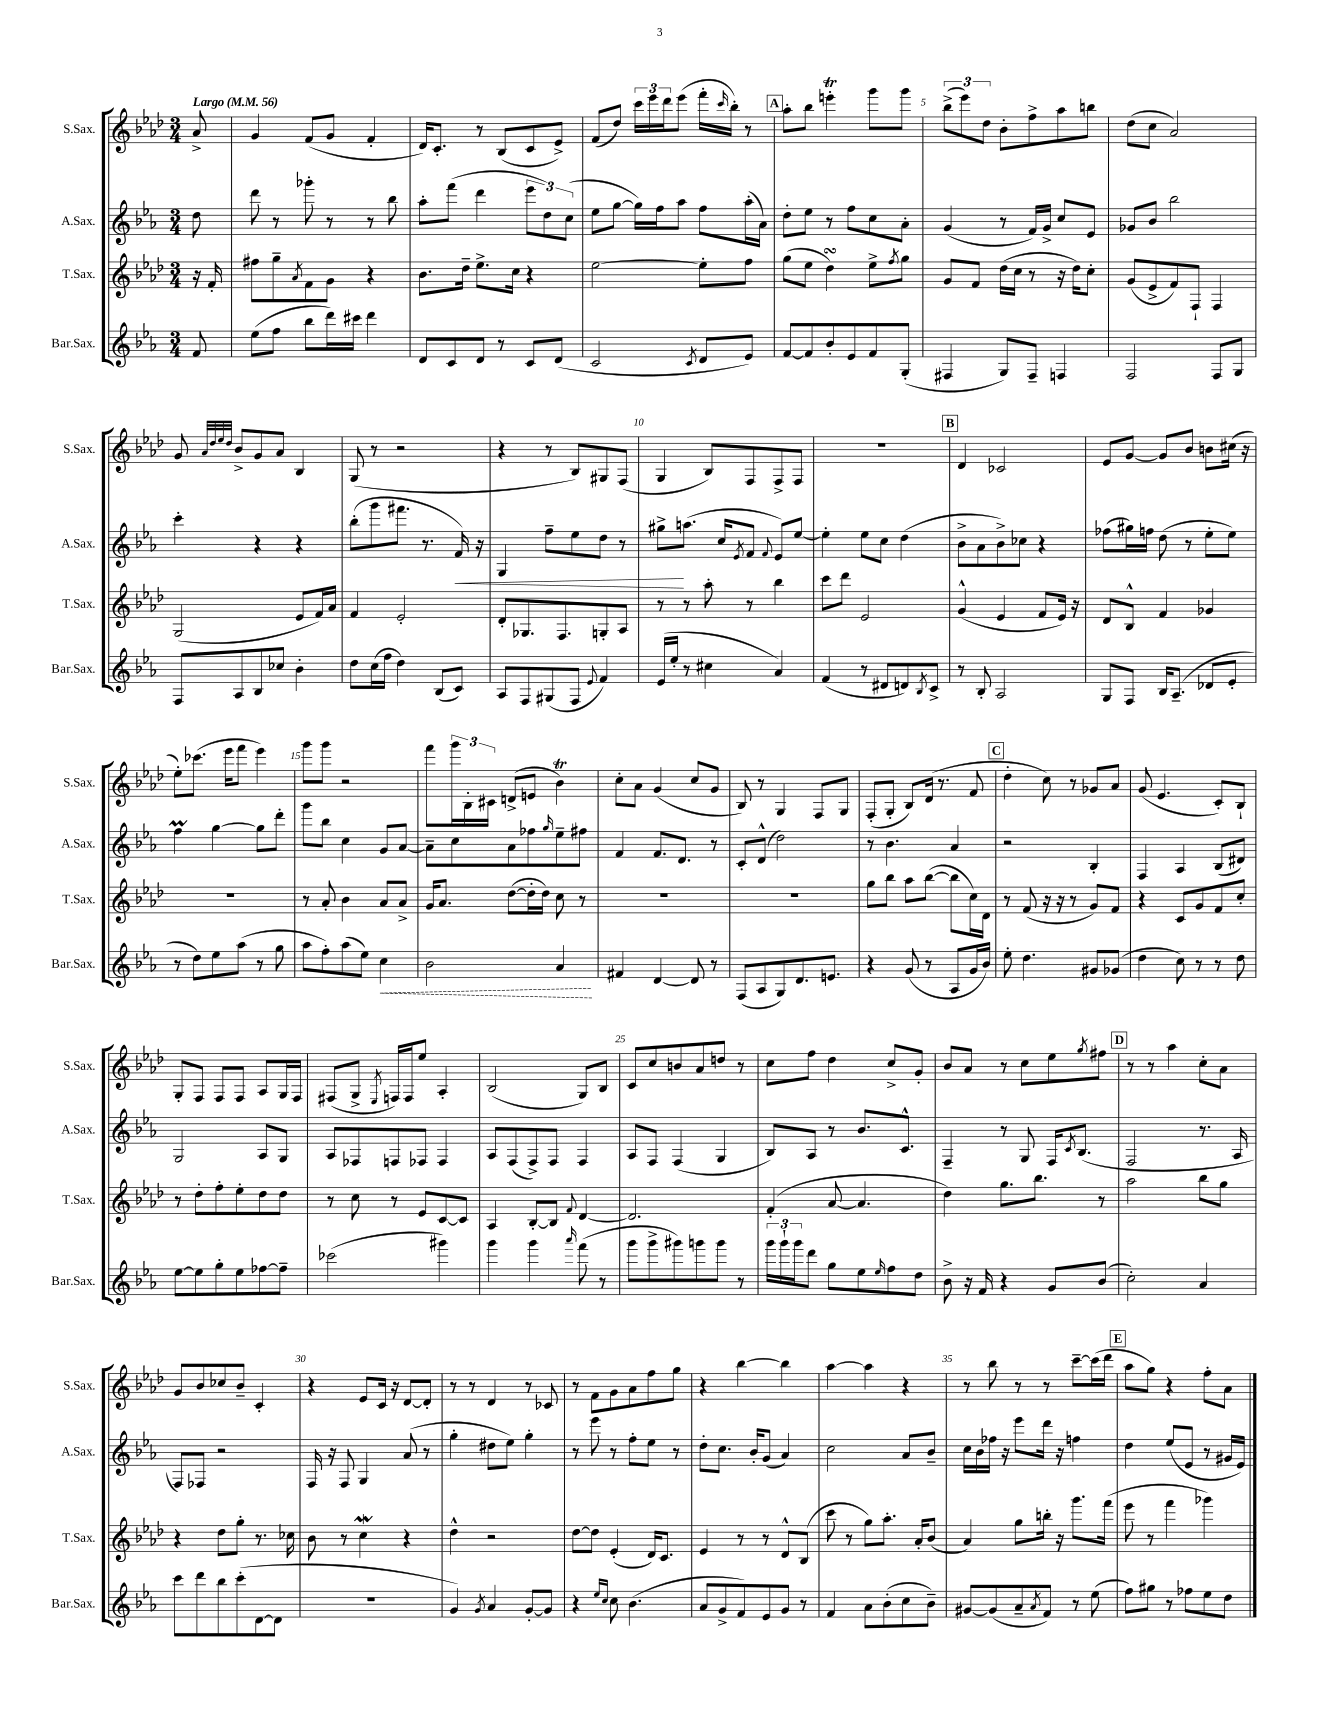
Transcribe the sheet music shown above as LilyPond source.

<<
\new StaffGroup <<
\new Staff = "s0" \with { instrumentName = "S.Sax." shortInstrumentName = "S.Sax." } {
    \clef treble \key aes \major \numericTimeSignature \time 3/4 \partial 8 \tempo "Largo" 4 = 56
    aes'8-> |
    g'4 f'8( g'8 f'4-. |
    des'16) c'8.-. r8 bes8( c'8 ees'8->) |
    f'8( des''8) \tuplet 3/2 { c'''16 ees'''16 des'''16 } ees'''8( f'''16-. \grace { c'''16 } bes''16-.) r8 |
    \mark \markup { \box "A" } aes''8-. bes''8 e'''4-.\trill g'''8 g'''8 |
    \tuplet 3/2 { bes''8->( ees'''8) des''8 } bes'8-. f''8-> aes''8 b''8 |
    des''8( c''8 aes'2) |
    g'8 \grace { aes'32 des''32 ees''32 des''32 } bes'8-> g'8 aes'8 bes4 |
    g8( r8 r2 |
    r4 r8 bes8) gis8 f8( |
    g4 bes8) f8 f8-> f8 |
    R2. |
    \mark \markup { \box "B" } des'4 ces'2 |
    ees'8 g'8~ g'8 bes'8 b'8 cis''16( r16 |
    ees''8-.) ces'''8.( ees'''16 f'''8 ees'''4) |
    g'''8 g'''8 r2 |
    f'''8 \tuplet 3/2 { g'''16 bes16-. cis'16 } d'8->( e'8 bes'4\trill) |
    c''8-. aes'8 g'4( c''8 g'8 |
    bes8) r8 g4 f8 g8 |
    f8-.( g8-. bes8) des'16( r8. f'8 |
    \mark \markup { \box "C" } des''4-. c''8) r8 ges'8 aes'8 |
    g'8( ees'4. c'8-.) bes8-! |
    g8-. f8 f8 f8 aes8 g16 f16 |
    fis8( g8-> \acciaccatura { ees8 } f16) f16 ees''8 aes4-. |
    bes2( g8) bes8 |
    c'8 c''8 b'8 aes'8 d''8 r8 |
    c''8 f''8 des''4 c''8-> g'8-. |
    bes'8 aes'8 r8 c''8 ees''8 \acciaccatura { g''8 } fis''8 |
    \mark \markup { \box "D" } r8 r8 aes''4 c''8-. aes'8 |
    g'8 bes'8 ces''8 bes'8-- c'4-. |
    r4 ees'8 c'16 r16 des'8~ des'8-. |
    r8 r8 des'4 r8 ces'8 |
    r8 f'8 g'8 aes'8 f''8 g''8 |
    r4 bes''4~ bes''4 |
    aes''4~ aes''4 r4 |
    r8 bes''8 r8 r8 c'''8~-- c'''16( des'''16 |
    \mark \markup { \box "E" } aes''8 g''8) r4 f''8-. aes'8 \bar "|." |
}
\new Staff = "s1" \with { instrumentName = "A.Sax." shortInstrumentName = "A.Sax." } {
    \clef treble \key ees \major \numericTimeSignature \time 3/4 \partial 8
    d''8 |
    d'''8 r8 ges'''8-. r8 r8 bes''8 |
    aes''8-. f'''8( d'''4 \tuplet 3/2 { ees'''8 d''8) c''8( } |
    ees''8 g''8~ g''16) f''16 aes''8 f''8 aes''16-.( aes'16) |
    \mark \markup { \box "A" } d''8-. ees''8 r8 f''8 c''8 aes'8-. |
    g'4( r8 f'16) g'16-> c''8 ees'8 |
    ges'8 bes'8 bes''2 |
    c'''4-. r4 r4 |
    bes''8-.( g'''8 fis'''8. r8. f'16\<) r16 |
    g4 f''8-- ees''8 d''8 r8 |
    gis''8->\! a''8.( c''16 \acciaccatura { ees'8 } f'8 \appoggiatura { f'8 } ees'8) ees''8~ |
    ees''4-. ees''8 c''8 d''4( |
    \mark \markup { \box "B" } bes'8-> aes'8 bes'8->) ces''8 r4 |
    fes''8( gis''16) f''16 d''8( r8 ees''8-. ees''8) |
    f''4\prall g''4~ g''8 d'''8-. |
    g'''8 bes''8 c''4 g'8 aes'8~ |
    aes'8-- c''8 aes'8 fes''8 \grace { g''16 } ees''8-- fis''8 |
    f'4 f'8. d'8. r8 |
    c'8-. d'8-^( d''2) |
    r8 bes'4. aes'4 |
    \mark \markup { \box "C" } r2 bes4-. |
    f4 aes4 bes8( dis'8) |
    g2 aes8 g8 |
    aes8 fes8 f8 fes8 fes4 |
    aes8 f8( f8->) f8 f4 |
    aes8 f8 f4( g4 |
    bes8) aes8 r8 bes'8. c'8.-^ |
    f4-- r8 g8 f16 \acciaccatura { c'8 } bes8.( |
    \mark \markup { \box "D" } f2 r8. aes16 |
    f8) fes8 r2 |
    f16 r16 f8 g4 aes'8( r8 |
    g''4-. dis''8 ees''8) g''4-. |
    r8 ees'''8 r8 f''8-. ees''8 r8 |
    d''8-. c''8. bes'16-. g'8( aes'4) |
    c''2 aes'8 bes'8-- |
    c''16 bes'16 fes''16 r16 ees'''8 d'''16 r16 f''4 |
    \mark \markup { \box "E" } d''4 ees''8( ees'8 r8 gis'16 ees'16) \bar "|." |
}
\new Staff = "s2" \with { instrumentName = "T.Sax." shortInstrumentName = "T.Sax." } {
    \clef treble \key aes \major \numericTimeSignature \time 3/4 \partial 8
    r16 f'16-. |
    fis''8 g''8-- \acciaccatura { aes'8 } f'8 g'8 r4 |
    bes'8. des''16-- ees''8.-> c''16 r4 |
    ees''2~ ees''8-. f''8 |
    \mark \markup { \box "A" } g''8( ees''8 des''4\turn) ees''8-> \acciaccatura { f''8 } g''8 |
    g'8 f'8 des''16( c''16 r8 r16 des''16) c''8-. |
    g'8( ees'8-> f'8) f8-! f4 |
    g2( ees'8 f'16) aes'16 |
    f'4 ees'2-. |
    des'8-. ges8. f8. g8-. aes8 |
    r8 r8 aes''8-. r8 bes''4 |
    c'''8 des'''8 ees'2 |
    \mark \markup { \box "B" } g'4-^( ees'4 f'8 ees'16) r16 |
    des'8 bes8-^ f'4 ges'4 |
    R2. |
    r8 aes'8-. bes'4 aes'8 aes'8-> |
    g'16 aes'8. des''8~( des''16-. des''16) c''8 r8 |
    R2. |
    R2. |
    g''8 bes''8 aes''8 bes''8~( bes''8 c''16) des'16 |
    \mark \markup { \box "C" } r8 f'8( r16 r16 r8 g'8) f'8 |
    r4 c'8 g'8 f'8 c''8-. |
    r8 des''8-. f''8-. ees''8-. des''8 des''8 |
    r8 c''8 r8 ees'8 c'8~ c'8 |
    aes4 bes8~-. bes8 \appoggiatura { f'8 } des'4~ |
    des'2. |
    f'4-.( aes'8~ aes'4. |
    des''4) g''8. bes''8. r8 |
    \mark \markup { \box "D" } aes''2 bes''8 g''8 |
    r4 des''8 g''8-. r8. ces''16 |
    bes'8 r8 c''4\mordent r4 |
    des''4-^ r2 |
    des''8~ des''8 ees'4-.( des'16) c'8. |
    ees'4 r8 r8 des'8-^ bes8( |
    c'''8 r8 g''8) aes''8.-. aes'16-. bes'8( |
    aes'4) g''8 b''16-. r16 g'''8. f'''16( |
    \mark \markup { \box "E" } ees'''8 r8 f'''4 ges'''4) \bar "|." |
}
\new Staff = "s3" \with { instrumentName = "Bar.Sax." shortInstrumentName = "Bar.Sax." } {
    \clef treble \key ees \major \numericTimeSignature \time 3/4 \partial 8
    f'8 |
    ees''8( f''8 bes''8 d'''16) cis'''16 d'''4 |
    d'8 c'8 d'8 r8 c'8 d'8( |
    c'2 \acciaccatura { c'8 } d'8 ees'8) |
    \mark \markup { \box "A" } f'8~ f'8 bes'8-. ees'8 f'8 g8-.( |
    fis4 g8) fis8-- f4 |
    f2 f8 g8 |
    f8 aes8 bes8 ces''8 bes'4-. |
    d''8 c''16( f''16 d''4) bes8( c'8) |
    aes8 f8 gis8( f8 \appoggiatura { ees'8 } f'4) |
    ees'16( ees''16-. r8 cis''4 aes'4) |
    f'4( r8 dis'8 d'8) \acciaccatura { bes8 } c'8-> |
    \mark \markup { \box "B" } r8 bes8-. aes2 |
    g8 f8 bes16 aes8.--( des'8 ees'8-. |
    r8 d''8) ees''8 aes''8( r8 g''8 |
    aes''8 f''8-.) aes''8( ees''8) \once \override Hairpin.style = #'dashed-line c''4\< |
    bes'2 aes'4\! |
    fis'4 d'4~ d'8 r8 |
    f8( aes8 g8) d'8. e'8. |
    r4 g'8( r8 aes8 g'16 bes'16) |
    \mark \markup { \box "C" } ees''8-. d''4. gis'8 ges'8( |
    d''4 c''8) r8 r8 d''8 |
    ees''8~ ees''8 g''8-. ees''8 fes''8~ fes''8-- |
    ces'''2( gis'''4) |
    g'''4 g'''4 \grace { aes'''16 } f'''8( r8 |
    g'''8 g'''8-> gis'''8) g'''8 g'''8 r8 |
    \tuplet 3/2 { g'''16 g'''16-! g'''16 } d'''8 g''8 ees''8 \grace { ees''16 } f''8 d''8 |
    bes'8-> r16 f'16 r4 g'8 bes'8( |
    \mark \markup { \box "D" } c''2-.) aes'4 |
    c'''8 d'''8 bes''8 c'''8-.( d'8~ d'8 |
    R2. |
    g'4) \acciaccatura { g'8 } aes'4 g'8~-. g'8 |
    r4 \grace { ees''16 c''16 } c''8 bes'4.( |
    aes'8 g'8-> f'8) ees'8 g'8 r8 |
    f'4 aes'8 bes'8-.( c''8 bes'8--) |
    gis'8~ gis'8( aes'8-- \acciaccatura { aes'8 } f'8) r8 ees''8( |
    \mark \markup { \box "E" } f''8) gis''8 r8 fes''8 ees''8 d''8 \bar "|." |
}
>>
>>
\layout { \context { \Score \override BarNumber.break-visibility = ##(#f #t #t) barNumberVisibility = #(every-nth-bar-number-visible 5) } }
